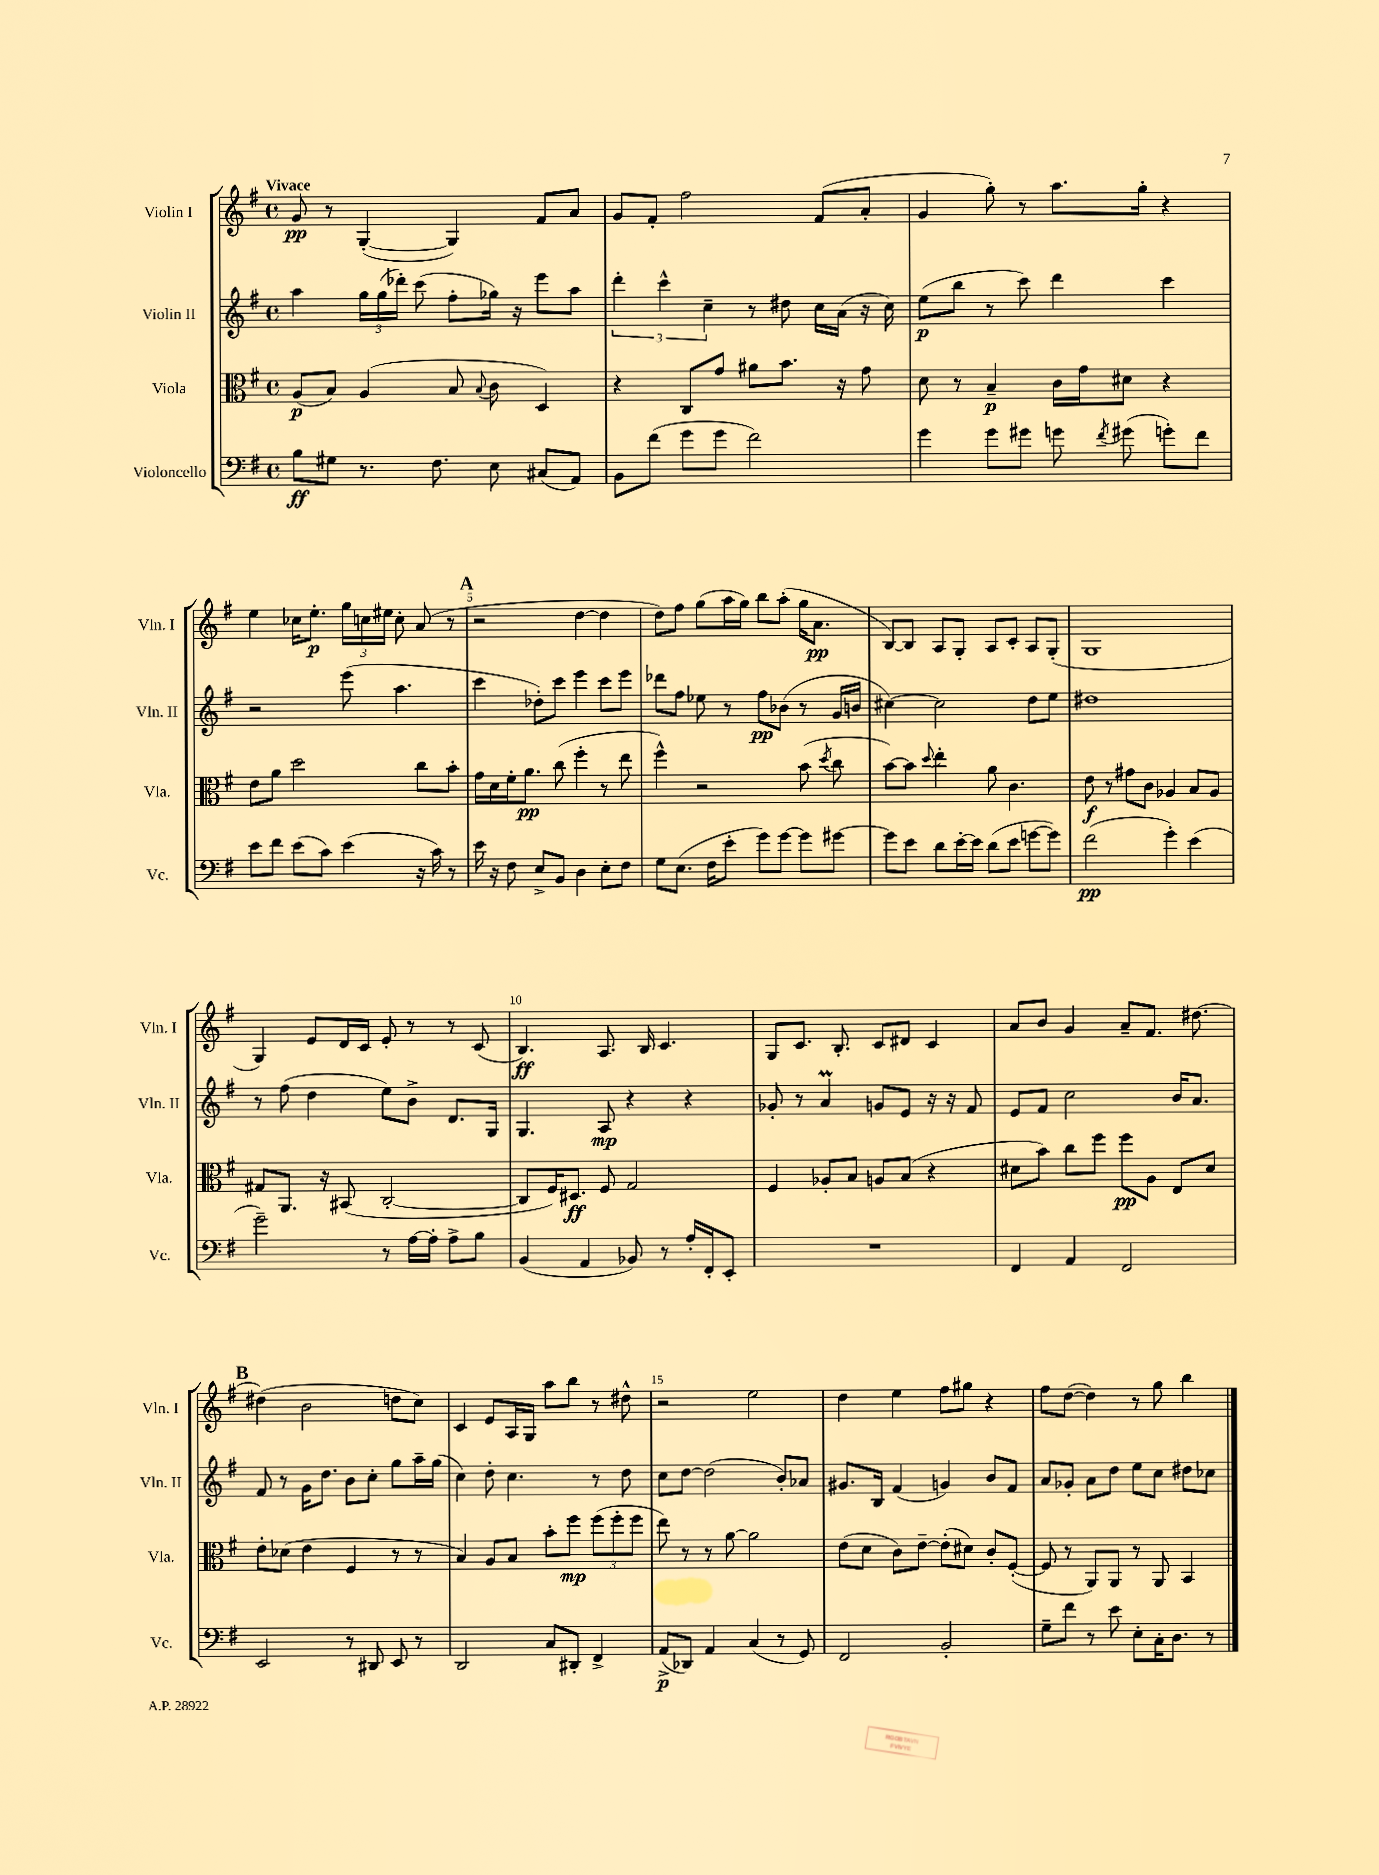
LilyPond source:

<<
\new StaffGroup <<
\new Staff = "s0" \with { instrumentName = "Violin I" shortInstrumentName = "Vln. I" } {
    \clef treble \key g \major \defaultTimeSignature \time 4/4 \tempo "Vivace"
    \autoBeamOff g'8\pp r8 g4~-.( g4) fis'8[ a'8] |
    g'8[ fis'8]-. fis''2 fis'8[( a'8]-. |
    g'4 g''8-.) r8 a''8.[ g''16]-. r4 |
    e''4 ces''16[ e''8.]-.\p \tuplet 3/2 { g''16[ c''16 eis''16] } c''8-. a'8( r8 |
    \mark \markup { \bold "A" } r2 d''4~ d''4 |
    d''8[) fis''8] g''8[( a''16 g''16]) b''8[ a''8]-.( g''16[ a'8.]\pp |
    b8[~) b8] a8[ g8]-. a8[ c'8]-. a8[ g8]-.( |
    g1 |
    g4) e'8[ d'16 c'16] e'8-. r8 r8 c'8( |
    b4.\ff) a8. b16 c'4. |
    g8[ c'8.] b8.-. c'8[ dis'8] c'4 |
    a'8[ b'8] g'4 a'8[-- fis'8.] dis''8.~ |
    \mark \markup { \bold "B" } dis''4( b'2 d''8[ c''8]) |
    c'4 e'8[ a16 g16] a''8[ b''8] r8 dis''8-^ |
    r2 e''2 |
    d''4 e''4 fis''8[ gis''8] r4 |
    fis''8[ d''8]~( d''4) r8 g''8 b''4 \bar "|." |
}
\new Staff = "s1" \with { instrumentName = "Violin II" shortInstrumentName = "Vln. II" } {
    \clef treble \key g \major \defaultTimeSignature \time 4/4
    \autoBeamOff a''4 \tuplet 3/2 { g''16[ g''16( des'''16]-.) } c'''8( fis''8[-. ges''16]) r16 e'''8[ a''8] |
    \tuplet 3/2 { d'''4-. c'''4-^ c''4-- } r8 dis''8 c''16[ a'16]( r16 c''16) |
    e''8[\p( b''8] r8 c'''8) d'''4 c'''4 |
    r2 e'''8( a''4. |
    \mark \markup { \bold "A" } c'''4 des''8[-.) c'''8] e'''4 c'''8[ e'''8] |
    des'''8[ fis''8] ees''8 r8 fis''8[\pp bes'8]( r8 g'16[ b'16] |
    cis''4~) cis''2 d''8[ e''8] |
    dis''1 |
    r8 fis''8( d''4 e''8[) b'8]-> d'8.[ g16] |
    g4. a8\mp r4 r4 |
    ges'8-. r8 a'4\prall g'8[ e'8] r16 r16 fis'8 |
    e'8[ fis'8] c''2 b'16[ a'8.] |
    \mark \markup { \bold "B" } fis'8 r8 g'16[ d''8.] b'8[ c''8]-. g''8[ a''16-- g''16]( |
    c''4) d''8-. c''4. r8 d''8 |
    c''8[ d''8]~ d''2( b'8[-.) aes'8] |
    gis'8.[ b16] fis'4( g'4) b'8[ fis'8] |
    a'8[ ges'8]-. a'8[ d''8] e''8[ c''8] dis''8[ ces''8] \bar "|." |
}
\new Staff = "s2" \with { instrumentName = "Viola" shortInstrumentName = "Vla." } {
    \clef alto \key g \major \defaultTimeSignature \time 4/4
    \autoBeamOff a8[\p( b8]) a4( b8 \appoggiatura { b8 } c'8 d4) |
    r4 c8[ g'8] ais'8[ b'8.] r16 g'8 |
    d'8 r8 b4--\p c'16[ g'16 dis'8] r4 |
    e'8[ a'8] d''2 c''8[ b'8]-. |
    \mark \markup { \bold "A" } g'16[ d'16 fis'16-. a'8.]\pp c''8( fis''4-. r8 e''8 |
    fis''4-^) r2 b'8( \acciaccatura { d''8 } c''8 |
    b'8[~) b'8] \appoggiatura { d''8 } e''4-. a'8 c'4. |
    e'8\f r8 gis'8[ c'8] aes4 b8[ aes8] |
    gis8[ a,8.] r16 bis,8( c2~-. |
    c8[ fis16) dis8.]\ff fis8 g2 |
    fis4 aes8[-. b8] a8[ b8]( r4 |
    dis'8[ b'8]) c''8[ fis''8] fis''8[\pp a8] e8[ dis'8] |
    \mark \markup { \bold "B" } e'8[-. des'8]( e'4 fis4 r8 r8 |
    b4) a8[ b8] b'8[-. fis''8]\mp \tuplet 3/2 { fis''8[( fis''8-. fis''8] } |
    e''8) r8 r8 a'8~ a'2 |
    e'8[( d'8] c'8[) e'8]~-- e'8[-.( dis'8]) c'8[-. fis8]~-.( |
    fis8 r8 a,8[) a,8] r8 a,8 b,4 \bar "|." |
}
\new Staff = "s3" \with { instrumentName = "Violoncello" shortInstrumentName = "Vc." } {
    \clef bass \key g \major \defaultTimeSignature \time 4/4
    \autoBeamOff b8[\ff gis8] r8. fis8. e8 cis8[( a,8]) |
    b,8[ fis'8]( g'8[ g'8] fis'2) |
    g'4 g'8[ gis'8] g'8 \acciaccatura { fis'8 } gis'8( g'8[-.) fis'8] |
    e'8[ fis'8] e'8[( c'8]) e'4( r16 c'16) r8 |
    \mark \markup { \bold "A" } e'16 r16 fis8 e8[-> b,8] d4 e8[-. fis8] |
    g8[ e8.]( fis16[ e'8]-. g'8[) g'8]~ g'8[ gis'8]~ |
    gis'8[ e'8] d'8[ e'16~-. e'16] d'8[( e'8] g'8[~ g'8]) |
    fis'2\pp( g'4-.) e'4( |
    g'2--) r8 a16[~ a16]-. a8[-> b8] |
    b,4( a,4 bes,8) r8 a16[-. fis,16-. e,8]-. |
    R1 |
    fis,4 a,4 fis,2 |
    \mark \markup { \bold "B" } e,2 r8 dis,8 e,8 r8 |
    d,2 c8[ dis,8]-. fis,4-> |
    a,8[->\p( des,8]) a,4 c4( r8 g,8) |
    fis,2 b,2-. |
    g8[-- fis'8] r8 e'8 e8[-. c16-. d8.] r8 \bar "|." |
}
>>
>>
\layout { \context { \Score \override BarNumber.break-visibility = ##(#f #t #t) barNumberVisibility = #(every-nth-bar-number-visible 5) } }
